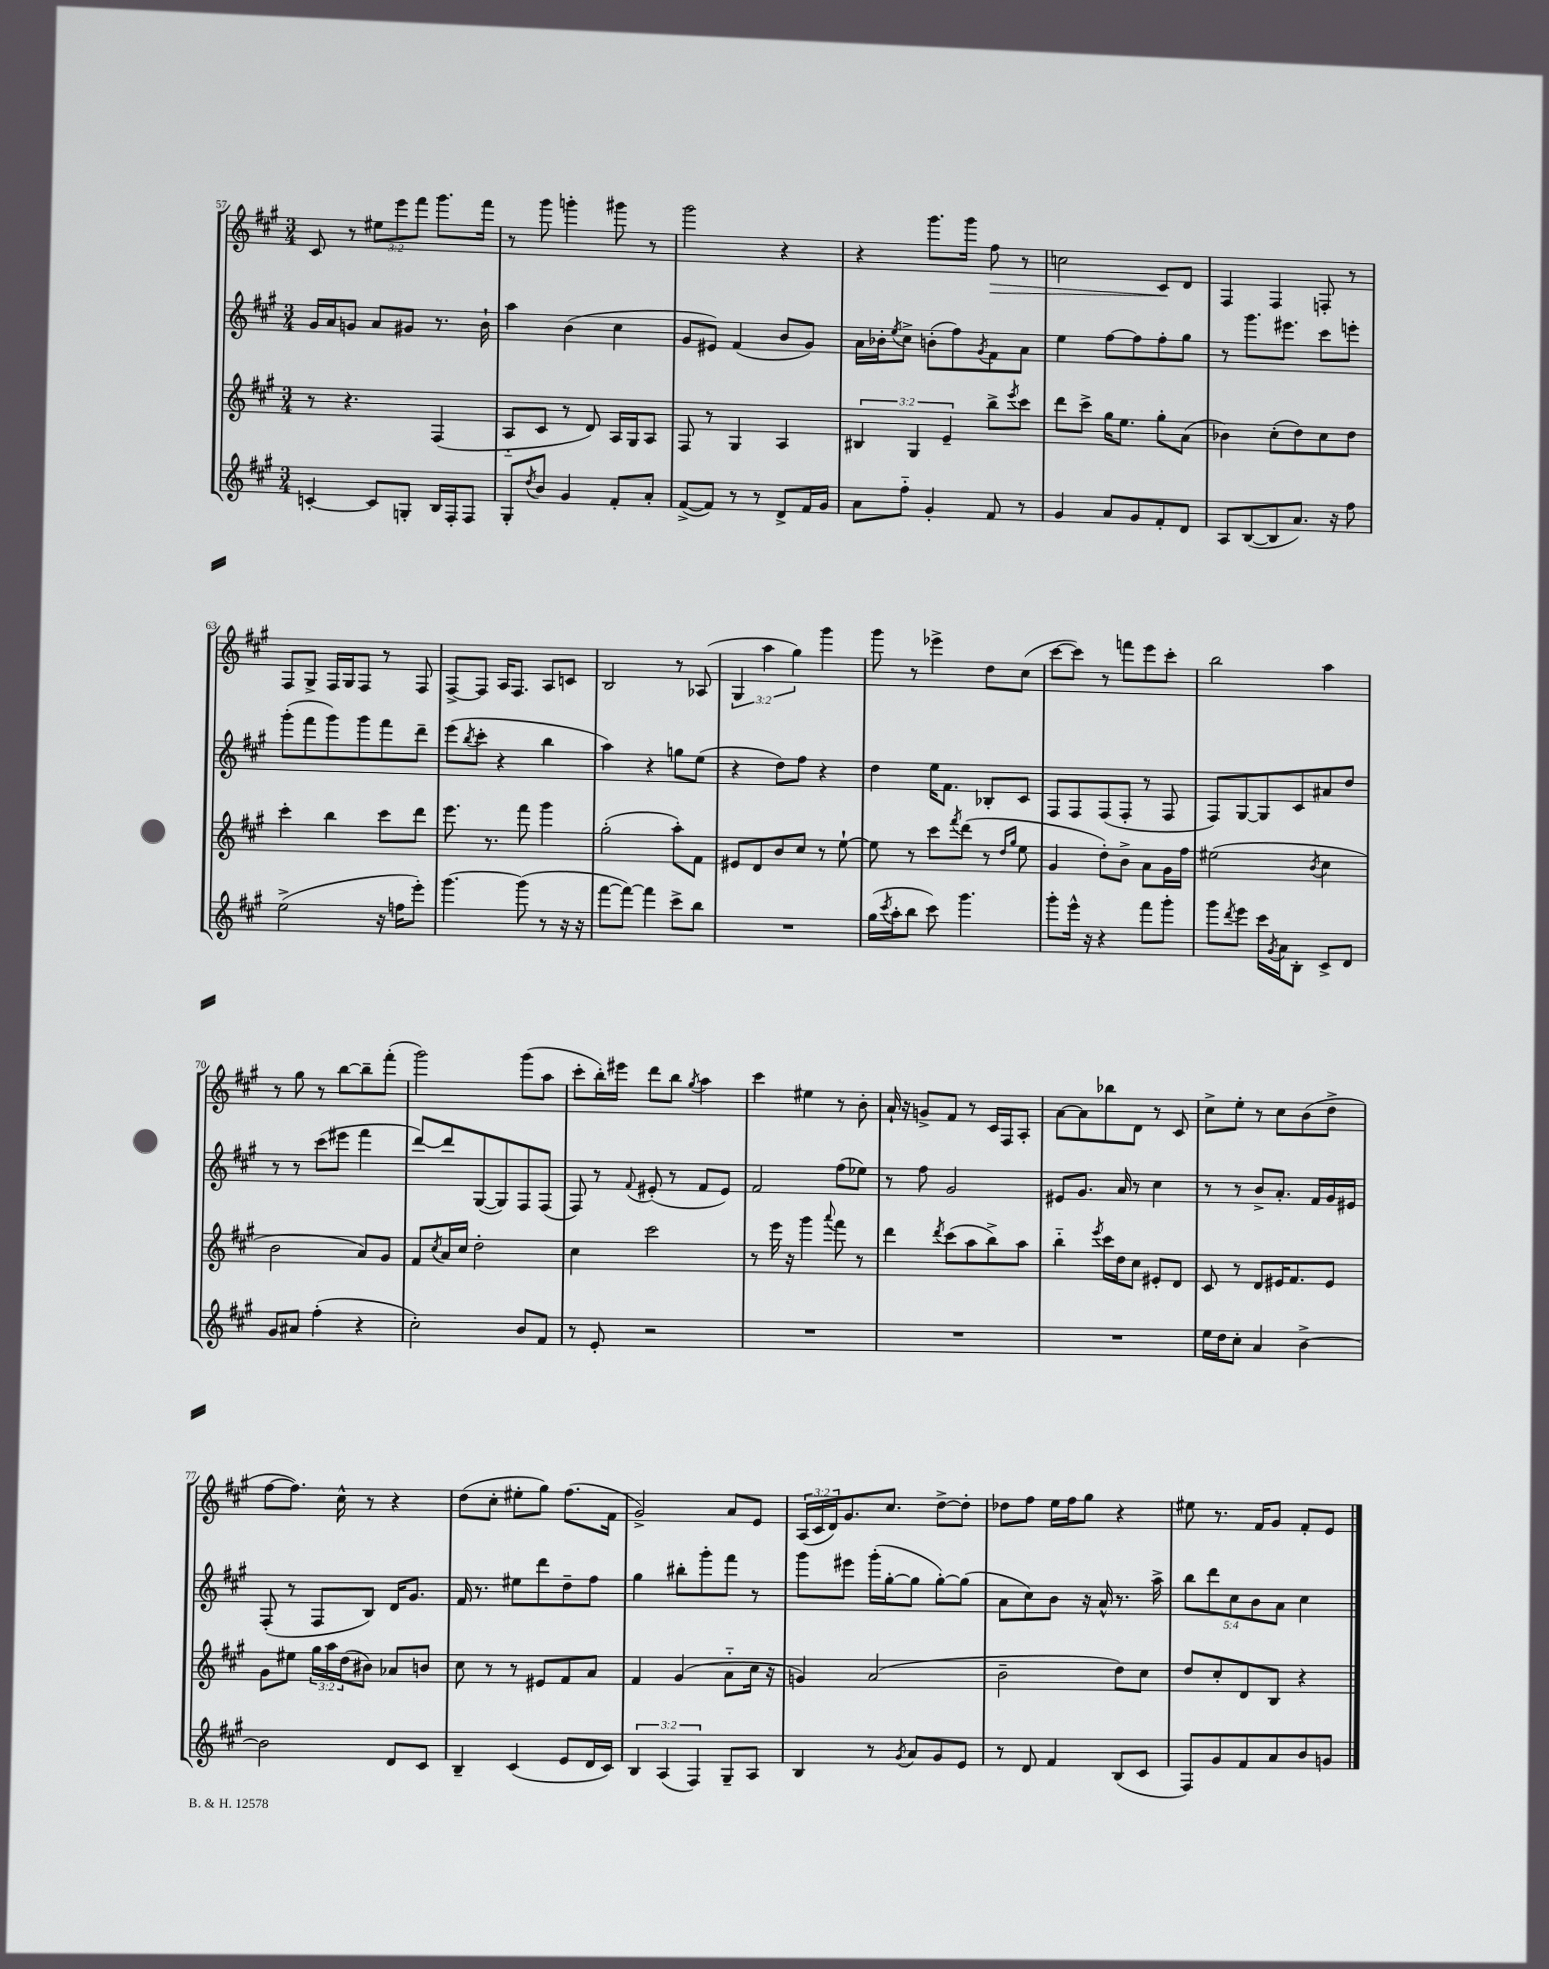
<<
\new StaffGroup <<
\new Staff = "s0" {
    \clef treble \key a \major \numericTimeSignature \time 3/4 \override Staff.TupletNumber.text = #tuplet-number::calc-fraction-text
    cis'8 r8 \tuplet 3/2 { eis''8 e'''8 fis'''8 } gis'''8. fis'''16 |
    r8 gis'''8 g'''4-. gis'''8 r8 |
    gis'''2 r4 |
    r4 gis'''8. gis'''16 fis''8\> r8 |
    c''2 cis'8\! d'8 |
    fis4 fis4 f8-. r8 |
    fis8 gis8-> fis16 gis16 fis8 r8 fis8 |
    fis8~-> fis8 a16 fis8. a8 c'8 |
    b2 r8 aes8( |
    \tuplet 3/2 { gis4 a''4 gis''4) } gis'''4 |
    gis'''8 r8 ees'''4-> d''8 cis''8( |
    cis'''8~ cis'''8) r8 f'''8 e'''8 cis'''8-. |
    b''2 a''4 |
    r8 gis''8 r8 b''8~ b''8-- fis'''8-.( |
    gis'''2) gis'''8( a''8 |
    cis'''8-. b''16-.) eis'''16 d'''8 b''8 \acciaccatura { gis''8 } a''4 |
    cis'''4 eis''4 r8 b'8-. |
    a'16-! r16 g'8-> fis'8 r8 cis'16 fis16 a8-. |
    a'8~ a'8 bes''8 d'8 r8 cis'8 |
    cis''8-> e''8-. r8 cis''8 b'8( d''8-> |
    fis''8~ fis''8.) cis''16-^ r8 r4 |
    d''8( cis''8-. eis''8-. gis''8) fis''8.( fis'16 |
    gis'2->) a'8 e'8 |
    \tuplet 3/2 { a16( cis'16 d'16) } gis'8. cis''8. d''8~-> d''8-. |
    des''8 fis''8 e''16 fis''16 gis''8 r4 |
    eis''8 r8. fis'16 gis'8 fis'8-. e'8 \bar "|." |
}
\new Staff = "s1" {
    \clef treble \key a \major \numericTimeSignature \time 3/4 \override Staff.TupletNumber.text = #tuplet-number::calc-fraction-text
    gis'16 a'16 g'8 a'8 gis'8 r8. b'16-! |
    a''4 b'4( cis''4 |
    gis'8 eis'8) fis'4( b'8 gis'8) |
    a'16 bes'16-. \acciaccatura { e''8 } cis''8-> b'8-.( fis''8) \acciaccatura { gis'8 } fis'8 a'8 |
    e''4 fis''8~ fis''8 fis''8-. gis''8 |
    r8 gis'''8. eis'''8. cis'''8 e'''8-. |
    gis'''8-.( fis'''8 gis'''8) gis'''8 fis'''8 d'''8-- |
    e'''8( \acciaccatura { b''8 } cis'''8-. r4 b''4 |
    a''4) r4 g''8 e''8( |
    r4 d''8) fis''8 r4 |
    d''4 e''16 fis'8. bes8-. cis'8 |
    fis8 fis8 fis8( fis8-. r8 fis8 |
    fis8) gis8~ gis8 cis'8 ais'8 d''8 |
    r8 r8 cis'''8( eis'''8 fis'''4 |
    d'''8~) d'''8 gis8~( gis8) fis8 fis8( |
    fis8) r8 \appoggiatura { fis'8 } eis'8-.( r8 fis'8 eis'8) |
    fis'2 fis''8( ees''8) |
    r8 fis''8 gis'2 |
    eis'8 gis'8. a'16 r8 cis''4 |
    r8 r8 b'8-> a'8.-. fis'16 gis'16 eis'16 |
    fis8-.( r8 fis8 b8) d'16 gis'8. |
    fis'16 r8. eis''8 d'''8 d''8-- fis''8 |
    gis''4 bis''8-. gis'''8-. fis'''8 r8 |
    gis'''8 eis'''8 gis'''16-.( gis''16~-. gis''8 gis''8~-.) gis''8( |
    a'8 cis''8) b'8 r16 a'16-^ r8. a''16-> |
    \tuplet 5/4 { b''8 d'''8 cis''8 b'8 a'8 } cis''4 \bar "|." |
}
\new Staff = "s2" {
    \clef treble \key a \major \numericTimeSignature \time 3/4 \override Staff.TupletNumber.text = #tuplet-number::calc-fraction-text
    r8 r4. fis4( |
    a8-_ cis'8 r8 d'8) a16 gis16 a8 |
    fis8 r8 gis4 a4 |
    \tuplet 3/2 { bis4 gis4 e'4-- } b''8-> \acciaccatura { e'''8 } cis'''8 |
    d'''8 cis'''8-> gis''16 e''8. gis''8-. a'8( |
    bes'4) cis''8-.( d''8) cis''8 d''8 |
    cis'''4-. b''4 cis'''8 d'''8 |
    e'''8. r8. fis'''8 gis'''4 |
    gis''2-.( a''8-.) fis'8 |
    eis'8 d'8 b'8 cis''8 r8 e''8~-! |
    e''8 r8 cis'''8 \acciaccatura { fis'''8 } d'''8( r8 \grace { d''16 gis''16 } e''8 |
    gis'4 d''8-.) b'8-> a'8 gis'16 fis''16 |
    eis''2( \acciaccatura { b'8 } cis''4 |
    b'2 a'8) gis'8 |
    fis'8 \acciaccatura { cis''8 } a'16 cis''16 d''2-. |
    cis''4 cis'''2 |
    r8 e'''16 r16 gis'''4 \appoggiatura { a'''8 } fis'''8 r8 |
    d'''4 \acciaccatura { d'''8 } cis'''8( a''8 b''8->) a''8 |
    b''4-_ \acciaccatura { e'''8 } cis'''16 d''16 cis''8 eis'8-. d'8 |
    cis'8 r8 d'8 eis'16 fis'8. eis'8 |
    gis'8 eis''8 \tuplet 3/2 { gis''16 a''16 d''16( } bis'8) aes'8 b'8 |
    cis''8 r8 r8 eis'8 fis'8 a'8 |
    fis'4 gis'4( a'8-_ cis''16 r16 |
    g'4) a'2( |
    b'2-- d''8) cis''8 |
    d''8 cis''8-. d'8 b8 r4 \bar "|." |
}
\new Staff = "s3" {
    \clef treble \key a \major \numericTimeSignature \time 3/4 \override Staff.TupletNumber.text = #tuplet-number::calc-fraction-text
    c'4~-. c'8 g8-. b16 fis16-. fis8 |
    gis8-. \acciaccatura { d''8 } b'8 gis'4 fis'8-. a'8-. |
    fis'8~->( fis'8) r8 r8 d'8-> fis'16 gis'16 |
    a'8 fis''8-_ gis'4-. fis'8 r8 |
    gis'4 a'8 gis'8 fis'8-. d'8 |
    a8 b8~( b8 a'8.) r16 fis''8 |
    e''2->( r16 f''16 e'''8-.) |
    gis'''4.~ gis'''8( r8 r16 r16 |
    fis'''8~ fis'''8~) fis'''4 cis'''8-> b''8 |
    R2. |
    gis''16( \acciaccatura { cis'''8 } a''16-. b''8 cis'''8) gis'''4. |
    gis'''8-. e'''16-^ r16 r4 fis'''8 gis'''8-. |
    gis'''8 \acciaccatura { d'''8 } e'''8 cis'''16 \acciaccatura { gis'8 } a'16 b8-. cis'8-> d'8 |
    gis'8 ais'8 fis''4-.( r4 |
    cis''2-.) b'8 fis'8 |
    r8 e'8-. r2 |
    R2. |
    R2. |
    R2. |
    e''16 d''16 cis''8-. a'4 b'4~-> |
    b'2 d'8 cis'8 |
    b4-- cis'4( e'8 d'16 cis'16) |
    \tuplet 3/2 { b4 a4( fis4) } gis8-- a8 |
    b4 r8 \acciaccatura { gis'8 } a'8 gis'8 e'8 |
    r8 d'8 fis'4 b8( cis'8 |
    fis8) gis'8 fis'8 a'8 b'8 g'8 \bar "|." |
}
>>
>>
\layout { \context { \Score currentBarNumber = #57 } }
